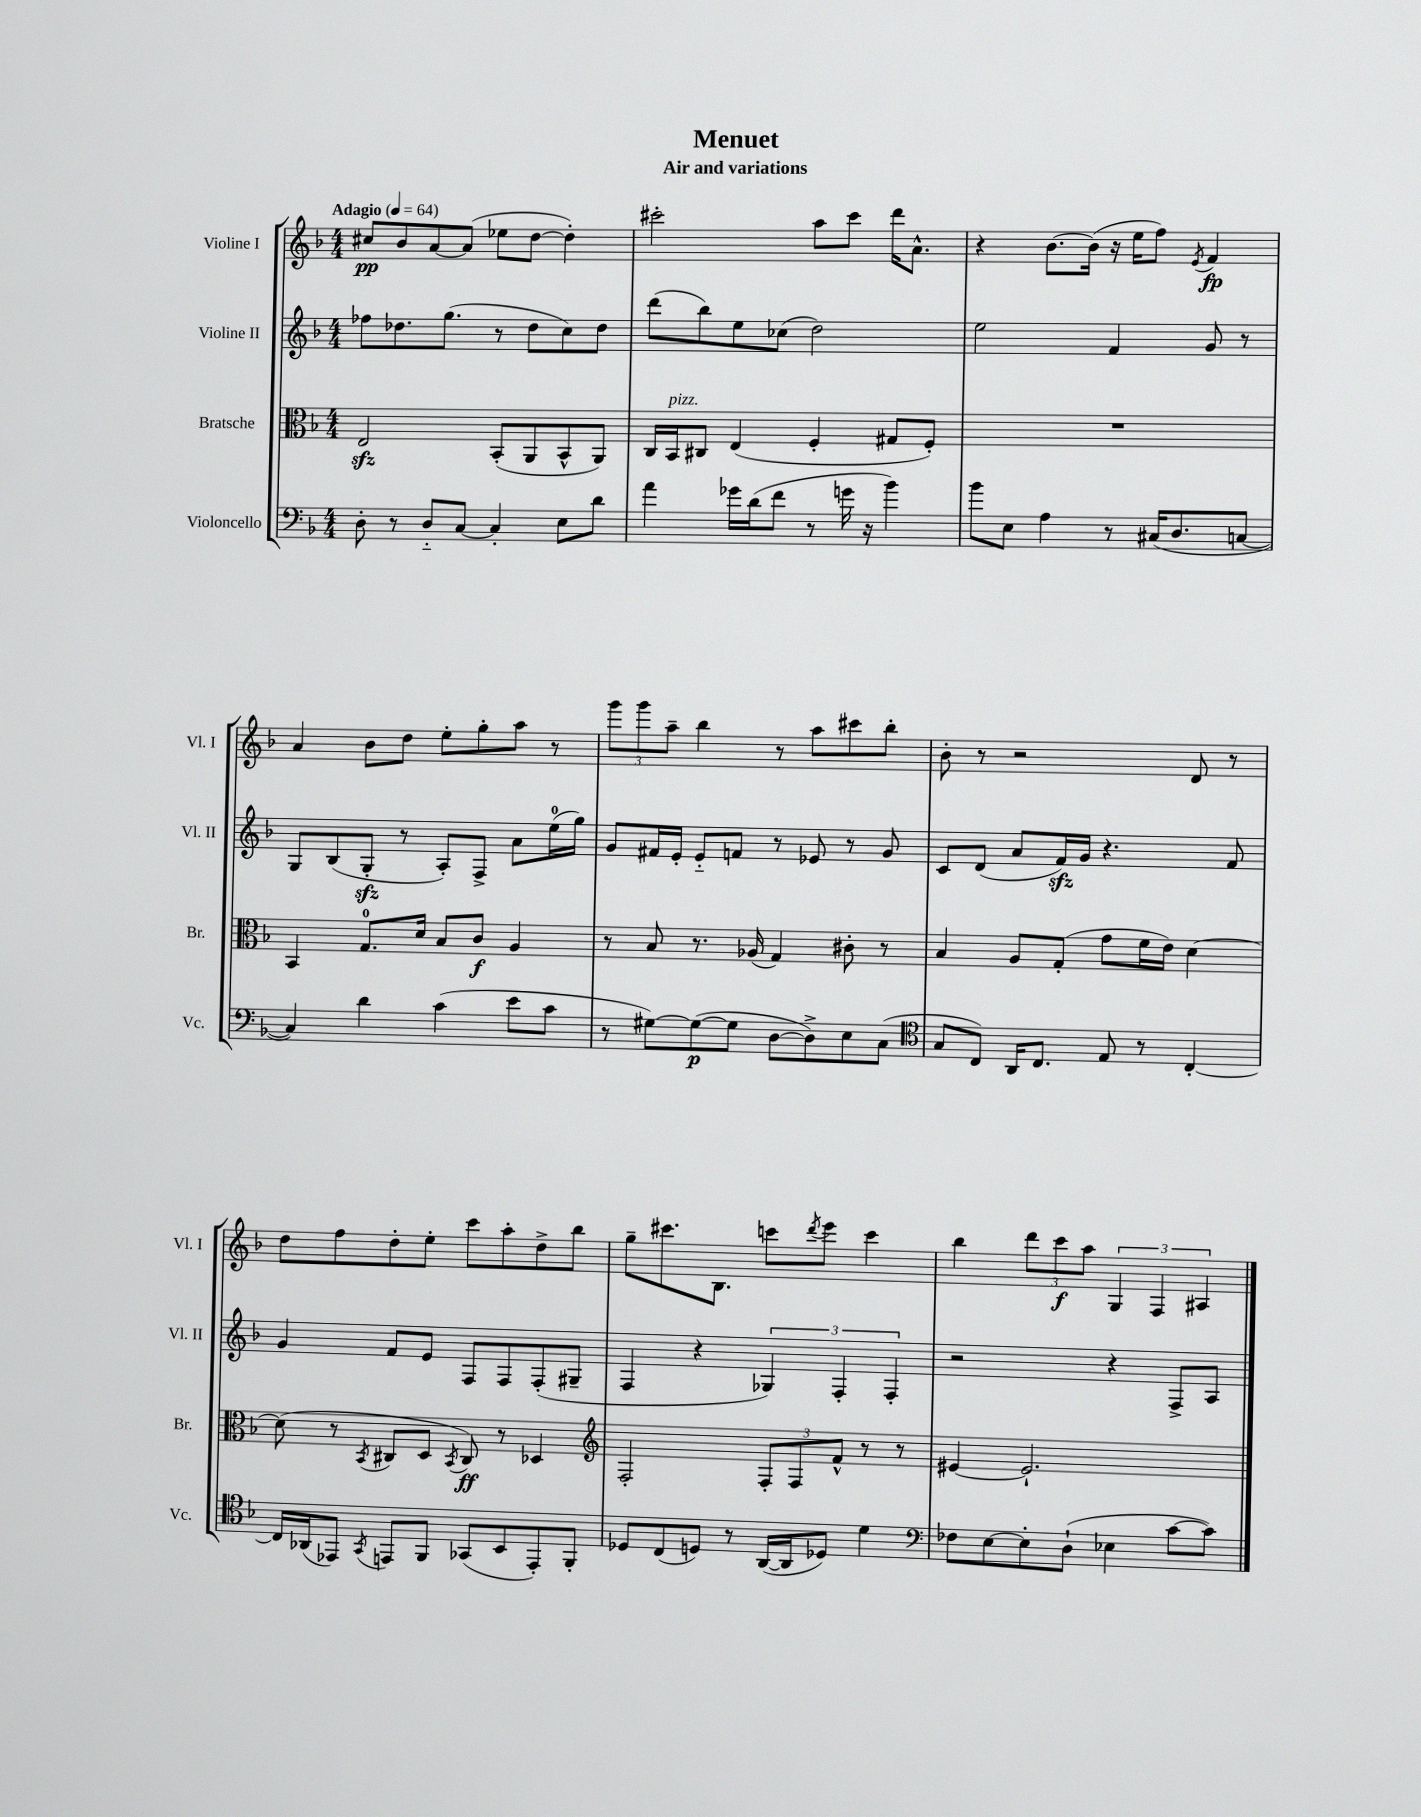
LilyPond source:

\header { title = "Menuet" subtitle = "Air and variations" }
<<
\new StaffGroup <<
\new Staff = "s0" \with { instrumentName = "Violine I" shortInstrumentName = "Vl. I" } {
    \clef treble \key f \major \numericTimeSignature \time 4/4 \tempo "Adagio" 4 = 64
    cis''8\pp bes'8 a'8~ a'8( ees''8 d''8~ d''4-.) |
    cis'''2-. a''8 cis'''8 d'''16 a'8.-^ |
    r4 bes'8.~ bes'16( r16 e''16 f''8) \acciaccatura { e'8 } f'4\fp |
    a'4 bes'8 d''8 e''8-. g''8-. a''8 r8 |
    \tuplet 3/2 { g'''8 g'''8 a''8-- } bes''4 r8 a''8 cis'''8 bes''8-. |
    bes'8-. r8 r2 d'8 r8 |
    d''8 f''8 d''8-. e''8-. c'''8 a''8-. d''8-> bes''8 |
    g''8-- cis'''8. bes8. c'''8 \acciaccatura { d'''8 } e'''8 c'''4 |
    bes''4 \tuplet 3/2 { d'''8 c'''8\f a''8 } \tuplet 3/2 { g4 f4 ais4 } \bar "|." |
}
\new Staff = "s1" \with { instrumentName = "Violine II" shortInstrumentName = "Vl. II" } {
    \clef treble \key f \major \numericTimeSignature \time 4/4
    fes''8 des''8. g''8.( r8 des''8 c''8) des''8 |
    d'''8( bes''8) e''8 ces''8( d''2) |
    e''2 f'4 g'8 r8 |
    g8 bes8( g8-.\sfz r8 a8-.) f8-> a'8 e''16-0( g''16) |
    g'8 fis'16 e'16-. e'8-_ f'8 r8 ees'8 r8 g'8 |
    c'8 d'8( a'8 f'16\sfz) g'16 r4. f'8 |
    g'4 f'8 e'8 f8 f8 f8-.( gis8-- |
    f4 r4 \tuplet 3/2 { ges4) f4-. f4-. } |
    r2 r4 f8-> a8 \bar "|." |
}
\new Staff = "s2" \with { instrumentName = "Bratsche" shortInstrumentName = "Br." } {
    \clef alto \key f \major \numericTimeSignature \time 4/4
    e2\sfz bes,8-.( a,8 bes,8-^ a,8) |
    c16 bes,16^\markup { \italic "pizz." } cis8 e4( f4-. gis8 f8-.) |
    R1 |
    bes,4 g8.-0 d'16 bes8 c'8\f a4 |
    r8 bes8 r8. aes16( g4) cis'8-. r8 |
    bes4 a8 g8-.( g'8 f'16 e'16) d'4~ |
    d'8( r8 \acciaccatura { bes,8 } cis8 d8 \acciaccatura { bes,8 } cis8\ff) r8 des4 |
    \clef treble f2-. \tuplet 3/2 { f8-. f8 f'8-^ } r8 r8 |
    eis'4~ eis'2.-! \bar "|." |
}
\new Staff = "s3" \with { instrumentName = "Violoncello" shortInstrumentName = "Vc." } {
    \clef bass \key f \major \numericTimeSignature \time 4/4
    d8-. r8 d8-_ c8~ c4-. e8 d'8 |
    a'4 ges'16 d'16( f'8 r8 g'16 r16 bes'4) |
    bes'8 e8 a4 r8 cis16( d8. c8~ |
    c4) d'4 c'4( e'8 c'8 |
    r8 gis8~) gis8~\p( gis8 d8~ d8->) e8 c8( |
    \clef tenor g8 c8) a,16 c8. e8 r8 c4~-. |
    c16 aes,16( ees,8) \acciaccatura { g,8 } e,8 f,8 ges,8( bes,8 e,8-.) f,8-. |
    des8 c8( d8) r8 a,16~( a,16 des8) d'4 |
    \clef bass fes8 e8~ e8-. d8-!( ees4 c'8~ c'8) \bar "|." |
}
>>
>>
\layout { \context { \Score \remove "Bar_number_engraver" } }
